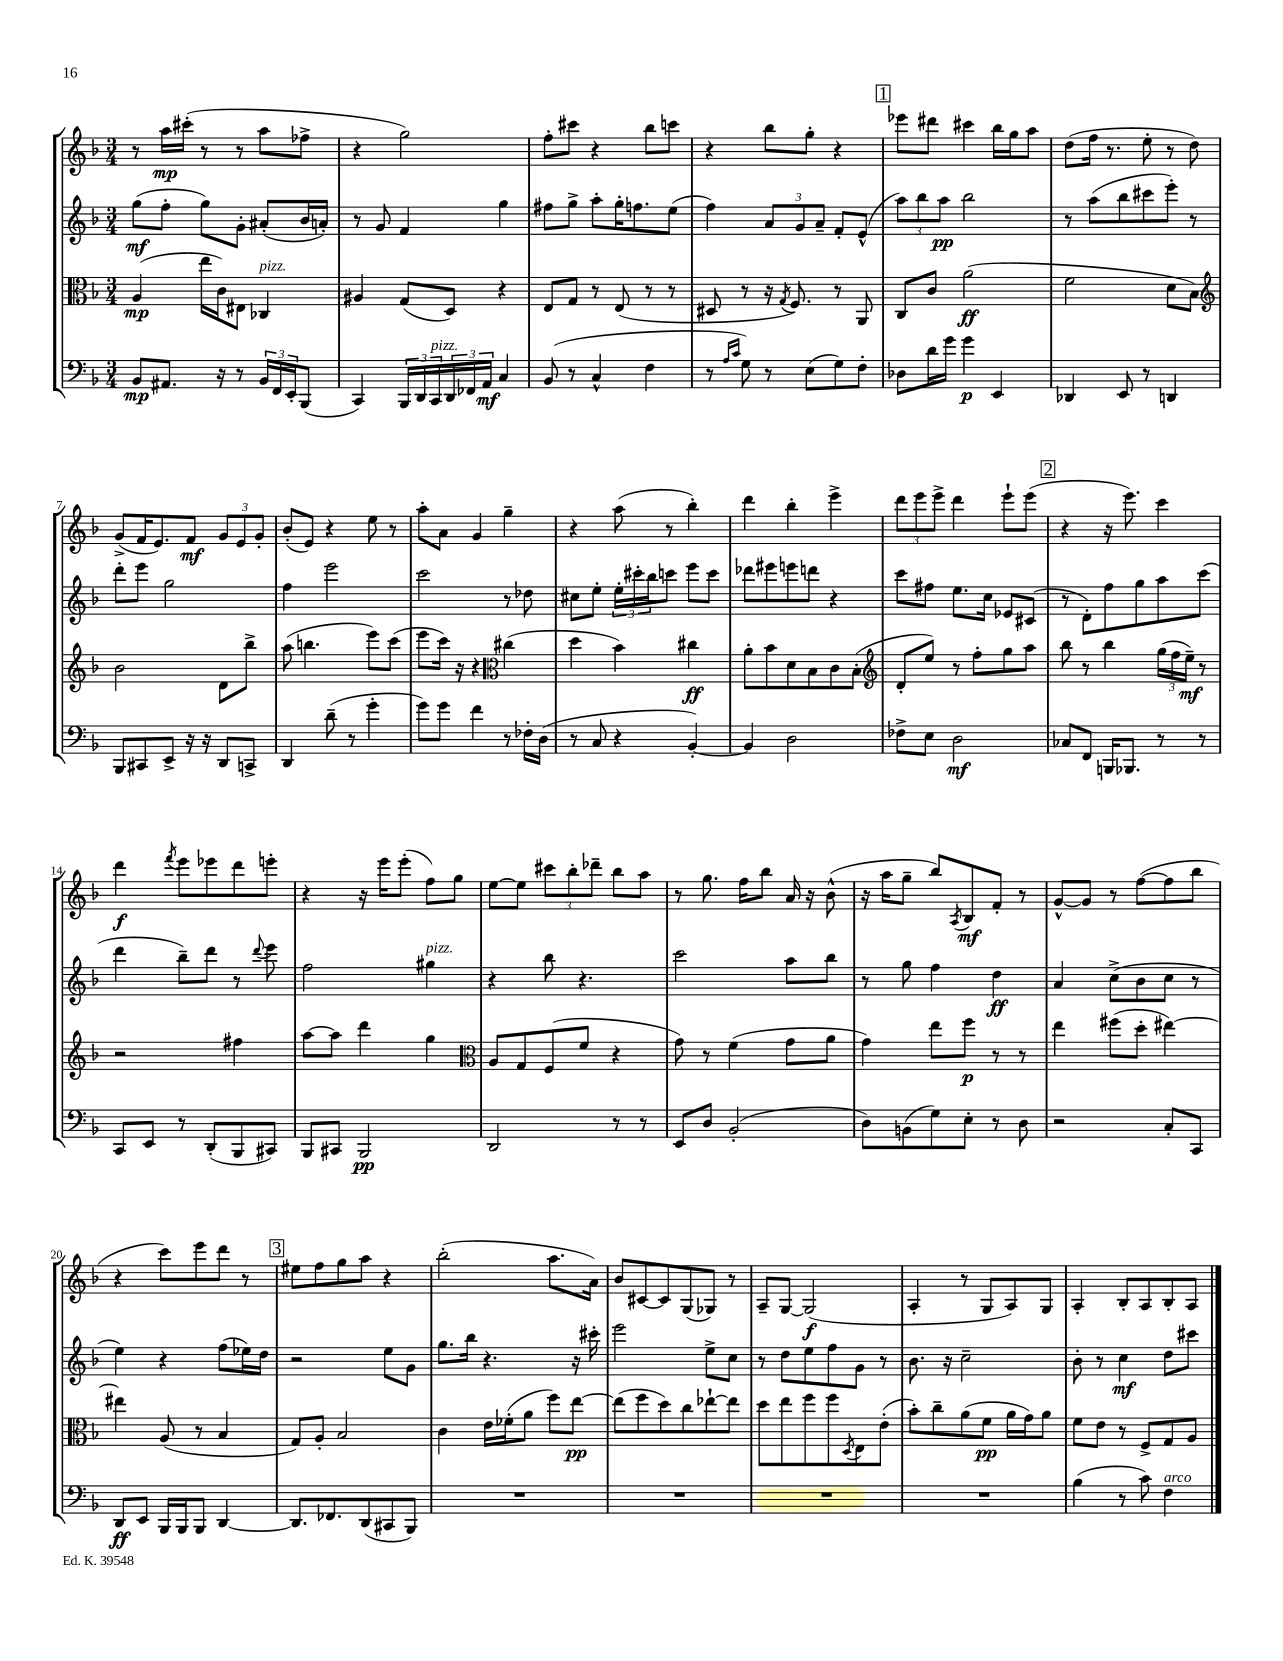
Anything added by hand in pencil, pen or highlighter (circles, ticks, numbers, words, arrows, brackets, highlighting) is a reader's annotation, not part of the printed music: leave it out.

**kern	**dynam	**kern	**dynam	**kern	**dynam	**kern	**dynam
*part4	*part4	*part3	*part3	*part2	*part2	*part1	*part1
*staff4	*staff4	*staff3	*staff3	*staff2	*staff2	*staff1	*staff1
*clefF4	*	*clefC3	*	*clefG2	*	*clefG2	*
*k[b-]	*	*k[b-]	*	*k[b-]	*	*k[b-]	*
*M3/4	*	*M3/4	*	*M3/4	*	*M3/4	*
=1	=1	=1	=1	=1	=1	=1	=1
8BB-/L	mp	(4A/	mp	(8gg\L	mf	8r	.
8.AA#X/J	.	.	.	8ff'\J	.	16aa\LL	mp
.	.	.	.	.	.	(16ccc#X'\JJ	.
.	.	16ee\LL	.	8gg\L)	.	8r	.
16r	.	16c\J)	.	.	.	.	.
8r	.	8E#X\J	.	8g'\J	.	8r	.
!	!	!LO:TX:a:i:t=pizz.	!	!	!	!	!
24BB-/LL	.	4C-X/	.	(8a#X'/L	.	8aa\L	.
24FF/	.	.	.	.	.	.	.
24EE'/J	.	.	.	.	.	.	.
(8BBB-/J	.	.	.	16b-/L	.	8ff-X^\J	.
.	.	.	.	16an'/JJ)	.	.	.
=2	=2	=2	=2	=2	=2	=2	=2
4CC/)	.	4A#X/	.	8r	.	4r	.
.	.	.	.	8g/	.	.	.
24BBB-/LL	.	(8G/L	.	4f/	.	2gg\)	.
24DD/	.	.	.	.	.	.	.
!LO:TX:a:i:t=pizz.	!	!	!	!	!	!	!
24CC/	.	.	.	.	.	.	.
24DD/	.	8D/J)	.	.	.	.	.
24FF-X/	.	.	.	.	.	.	.
24AA/JJ	mf	.	.	.	.	.	.
4C/	.	4r	.	4gg\	.	.	.
=3	=3	=3	=3	=3	=3	=3	=3
(8BB-/	.	8E/L	.	8ff#X\L	.	8ff'\L	.
8r	.	8G/J	.	8gg^\J	.	8ccc#X\J	.
4C^^/	.	8r	.	8aa'\L	.	4r	.
.	.	(8E/	.	16gg'\K	.	.	.
.	.	.	.	8.ffn\	.	.	.
4F\	.	8r	.	.	.	8bb-\L	.
.	.	8r	.	(8ee\J	.	8cccn\J	.
=4	=4	=4	=4	=4	=4	=4	=4
8r	.	8D#X/	.	4ff\)	.	4r	.
16qqA/LL	.	.	.	.	.	.	.
16qqc/JJ	.	.	.	.	.	.	.
8G\)	.	8r	.	.	.	.	.
8r	.	16r	.	12a/L	.	8bb-\L	.
.	.	8qG/	.	.	.	.	.
.	.	8.F/)	.	.	.	.	.
.	.	.	.	12g/	.	.	.
(8E\L	.	.	.	.	.	8gg'\J	.
.	.	.	.	12a~/J	.	.	.
8G\)	.	8r	.	8f'/L	.	4r	.
8F'\J	.	8AA/	.	(8e^^/J	.	.	.
!!LO:REH:place=s1:t=1
=5	=5	=5	=5	=5	=5	=5	=5
8D-X\L	.	8C/L	.	12aa\L)	.	8eee-X\L	.
.	.	.	.	12bb-\	.	.	.
16d\L	.	8c/J	.	.	.	8ddd#X\J	.
.	.	.	.	12aa\J	pp	.	.
16g\JJ	.	.	.	.	.	.	.
4g\	p	(2a\	ff	2bb-\	.	4ccc#X\	.
4EE/	.	.	.	.	.	16bb-\LL	.
.	.	.	.	.	.	16gg\J	.
.	.	.	.	.	.	8aa\J	.
=6	=6	=6	=6	=6	=6	=6	=6
4DD-X/	.	2f\	.	8r	.	(8dd\L	.
.	.	.	.	(8aa\L	.	16ff\Jk	.
.	.	.	.	.	.	8.r	.
8EE/	.	.	.	8bb-\	.	.	.
8r	.	.	.	8ccc#X\	.	8ee'\	.
4DDn/	.	8d\L	.	8eee'\J)	.	8r	.
.	.	8B-\J)	.	8r	.	8dd\)	.
!!LO:LB:g=z
=7	=7	=7	=7	=7	=7	=7	=7
*	*	*clefG2	*	*	*	*	*
8BBB-/L	.	2b-\	.	8ddd'\L	.	(8g^/L	.
8CC#X/	.	.	.	8eee\J	.	16f/K	.
.	.	.	.	.	.	8.e/)	.
8EE^/J	.	.	.	2gg\	.	.	.
16r	.	.	.	.	.	8f/J	mf
16r	.	.	.	.	.	.	.
8DD/L	.	8d\L	.	.	.	12g/L	.
.	.	.	.	.	.	12e/	.
8CCn^/J	.	8bb-^\J	.	.	.	.	.
.	.	.	.	.	.	12g'/J	.
=8	=8	=8	=8	=8	=8	=8	=8
4DD/	.	(8aa\	.	4ff\	.	(8b-'/L	.
.	.	4.bbn\	.	.	.	8e/J)	.
(8d~\	.	.	.	2eee\	.	4r	.
8r	.	.	.	.	.	.	.
4g'\	.	8eee\L)	.	.	.	8ee\	.
.	.	(8ccc\J	.	.	.	8r	.
=9	=9	=9	=9	=9	=9	=9	=9
8g\L)	.	8eee\L	.	2ccc\	.	8aa'\L	.
8g\J	.	16ccc\Jk)	.	.	.	8a\J	.
.	.	16r	.	.	.	.	.
4f\	.	4r	.	.	.	4g/	.
*	*	*clefC3	*	*	*	*	*
8r	.	(4cc#X\	.	8r	.	4gg~\	.
16F-X'\LL	.	.	.	8dd-X\	.	.	.
(16D\JJ	.	.	.	.	.	.	.
=10	=10	=10	=10	=10	=10	=10	=10
8r	.	4dd\	.	8cc#X\L	.	4r	.
8C/	.	.	.	8ee'\J	.	.	.
4r	.	4b-\)	.	24ee'\LL	.	(8aa\	.
.	.	.	.	24ccc#X'\	.	.	.
.	.	.	.	24bb-\J	.	.	.
.	.	.	.	8cccn\J	.	8r	.
[4BB-'/)	.	4cc#X\	ff	8eee\L	.	4bb-'\)	.
.	.	.	.	8ccc\J	.	.	.
=11	=11	=11	=11	=11	=11	=11	=11
4BB-/]	.	8a'\L	.	8ddd-X\L	.	4ddd\	.
.	.	8b-\	.	8eee#X\	.	.	.
2D\	.	8d\	.	8eeen\	.	4bb-'\	.
.	.	8B-\	.	8dddn\J	.	.	.
.	.	8c\	.	4r	.	4eee^\	.
.	.	(8B-'\J	.	.	.	.	.
=12	=12	=12	=12	=12	=12	=12	=12
*	*	*clefG2	*	*	*	*	*
8F-X^\L	.	8d'/L	.	8ccc\L	.	12ddd\L	.
.	.	.	.	.	.	12eee\	.
8E\J	.	8ee/J)	.	8ff#X\J	.	.	.
.	.	.	.	.	.	12eee^\J	.
2D\	mf	8r	.	8.ee\L	.	4ddd\	.
.	.	8ff'\L	.	.	.	.	.
.	.	.	.	16cc\Jk	.	.	.
.	.	8gg\	.	8e-X/L	.	8eee`\L	.
.	.	8aa\J	.	(8c#X/J	.	(8eee\J	.
!!LO:REH:place=s1:t=2
=13	=13	=13	=13	=13	=13	=13	=13
8C-X/L	.	8bb-\	.	8r	.	4r	.
8FF/J	.	8r	.	8d'\L)	.	.	.
16BBBn/KL	.	4bb-\	.	8ff\	.	16r	.
8.BBB-X/J	.	.	.	.	.	8.eee\)	.
.	.	.	.	8gg\	.	.	.
8r	.	(24gg\LL	.	8aa\	.	4ccc\	.
.	.	24ff\	.	.	.	.	.
.	.	24ee~\JJ)	mf	.	.	.	.
8r	.	8r	.	(8ccc\J	.	.	.
!!LO:LB:g=z
=14	=14	=14	=14	=14	=14	=14	=14
8CC/L	.	2r	.	4ddd\	.	4ddd\	f
8EE/J	.	.	.	.	.	.	.
.	.	.	.	.	.	8qfff/	.
8r	.	.	.	8bb-~\L)	.	8eee\L	.
(8DD'/L	.	.	.	8ddd\J	.	8eee-X\	.
8BBB-/	.	4ff#X\	.	8r	.	8ddd\	.
.	.	.	.	8qqddd/	.	.	.
8CC#X/J)	.	.	.	8eee\	.	8eeen'\J	.
=15	=15	=15	=15	=15	=15	=15	=15
8BBB-/L	.	[8aa\L	.	2ff\	.	4r	.
8CC#X/J	.	8aa\J]	.	.	.	.	.
2BBB-/	pp	4ddd\	.	.	.	16r	.
.	.	.	.	.	.	16eee\KL	.
.	.	.	.	.	.	(8eee'\J	.
!	!	!	!	!LO:TX:a:i:t=pizz.	!	!	!
.	.	4gg\	.	4gg#X\	.	8ff\L)	.
.	.	.	.	.	.	8gg\J	.
=16	=16	=16	=16	=16	=16	=16	=16
*	*	*clefC3	*	*	*	*	*
2DD/	.	8A/L	.	4r	.	[8ee\L	.
.	.	8G/	.	.	.	8ee\J]	.
.	.	(8F/	.	8bb-\	.	12ccc#X\L	.
.	.	.	.	.	.	12bb-'\	.
.	.	8f/J	.	4.r	.	.	.
.	.	.	.	.	.	12ddd-X~\J	.
8r	.	4r	.	.	.	8bb-\L	.
8r	.	.	.	.	.	8aa\J	.
=17	=17	=17	=17	=17	=17	=17	=17
8EE/L	.	8g\)	.	2ccc\	.	8r	.
8D/J	.	8r	.	.	.	8.gg\	.
(2BB-'/	.	(4f\	.	.	.	.	.
.	.	.	.	.	.	16ff\KL	.
.	.	.	.	.	.	8bb-\J	.
.	.	8g\L	.	8aa\L	.	16a/	.
.	.	.	.	.	.	16r	.
.	.	8a\J	.	8bb-\J	.	(8b-^^\	.
=18	=18	=18	=18	=18	=18	=18	=18
8D\L)	.	4g\)	.	8r	.	16r	.
.	.	.	.	.	.	16aa\KL	.
(8BBn\	.	.	.	8gg\	.	8gg~\J	.
8G\)	.	8ee\L	.	4ff\	.	8bb-/L)	.
.	.	.	.	.	.	8qA/	.
8E'\J	.	8ff\J	p	.	.	8B-/	mf
8r	.	8r	.	4dd\	ff	8f'/J	.
8D\	.	8r	.	.	.	8r	.
=19	=19	=19	=19	=19	=19	=19	=19
2r	.	4ee\	.	4a/	.	[8g^^/L	.
.	.	.	.	.	.	8g/J]	.
.	.	(8ff#X\L	.	(8cc^\L	.	8r	.
.	.	8dd'\J	.	8b-\	.	([8ff\L	.
8C'/L	.	[4ee#X\)	.	8cc\J	.	8ff\]	.
8CC/J	.	.	.	8r	.	8bb-\J	.
!!LO:LB:g=z
=20	=20	=20	=20	=20	=20	=20	=20
8DD/L	ff	4ee#X\]	.	4ee\)	.	4r	.
8EE/J	.	.	.	.	.	.	.
16BBB-/LL	.	(8A/	.	4r	.	8ccc\L)	.
16BBB-/J	.	.	.	.	.	.	.
8BBB-/J	.	8r	.	.	.	8eee\	.
[4DD/	.	4B-/	.	(8ff\L	.	8ddd\J	.
.	.	.	.	16ee-X\L)	.	8r	.
.	.	.	.	16dd\JJ	.	.	.
!!LO:REH:place=s1:t=3
=21	=21	=21	=21	=21	=21	=21	=21
8.DD/L]	.	8G/L)	.	2r	.	8ee#X\L	.
.	.	8A'/J	.	.	.	8ff\	.
8.FF-X/	.	.	.	.	.	.	.
.	.	2B-/	.	.	.	8gg\	.
(8DD/	.	.	.	.	.	8aa\J	.
8CC#X/	.	.	.	8ee\L	.	4r	.
8BBB-/J)	.	.	.	8g\J	.	.	.
=22	=22	=22	=22	=22	=22	=22	=22
2.r	.	4c\	.	8.gg\L	.	(2bb-'\	.
.	.	.	.	16bb-\Jk	.	.	.
.	.	16e\LL	.	4.r	.	.	.
.	.	(16f-X'\J	.	.	.	.	.
.	.	8a\J	.	.	.	.	.
.	.	8ff\L)	.	.	.	8.aa\L	.
.	.	[8ee\J	pp	16r	.	.	.
.	.	.	.	16ccc#X'\	.	16a\Jk)	.
=23	=23	=23	=23	=23	=23	=23	=23
2.r	.	(8ee\L]	.	2eee\	.	8b-/L	.
.	.	8ff\	.	.	.	[8c#X/	.
.	.	8dd\)	.	.	.	8c#/]	.
.	.	8cc\	.	.	.	(8G/	.
.	.	[8ee-X`\	.	8ee^\L	.	8G-X/J)	.
.	.	8ee-\J]	.	8cc\J	.	8r	.
=24	=24	=24	=24	=24	=24	=24	=24
2.r	.	8dd\L	.	8r	.	8A~/L	.
.	.	8ee\	.	8dd\L	.	[8G/J	.
.	.	8ff\	.	8ee\	.	(2G/]	f
.	.	8ff\	.	8ff\	.	.	.
.	.	8qD/	.	.	.	.	.
.	.	8E\	.	8g\J	.	.	.
.	.	(8e'\J	.	8r	.	.	.
=25	=25	=25	=25	=25	=25	=25	=25
2.r	.	8b-'\L)	.	8.b-\	.	4A'/	.
.	.	8cc~\	.	.	.	.	.
.	.	.	.	16r	.	.	.
.	.	(8a\	.	2cc~\	.	8r	.
.	.	8f\J	pp	.	.	8G/L	.
.	.	16a\LL	.	.	.	8A/)	.
.	.	16g\J)	.	.	.	.	.
.	.	8a\J	.	.	.	8G/J	.
=26	=26	=26	=26	=26	=26	=26	=26
(4B-\	.	8f\L	.	8b-'\	.	4A'/	.
.	.	8e\J	.	8r	.	.	.
8r	.	8r	.	4cc\	mf	8B-'/L	.
8c\)	.	8F^/L	.	.	.	8A/	.
!LO:TX:a:i:t=arco	!	!	!	!	!	!	!
4F\	.	8G/	.	8dd\L	.	8B-'/	.
.	.	8A/J	.	8ccc#X\J	.	8A/J	.
==	==	==	==	==	==	==	==
*-	*-	*-	*-	*-	*-	*-	*-
